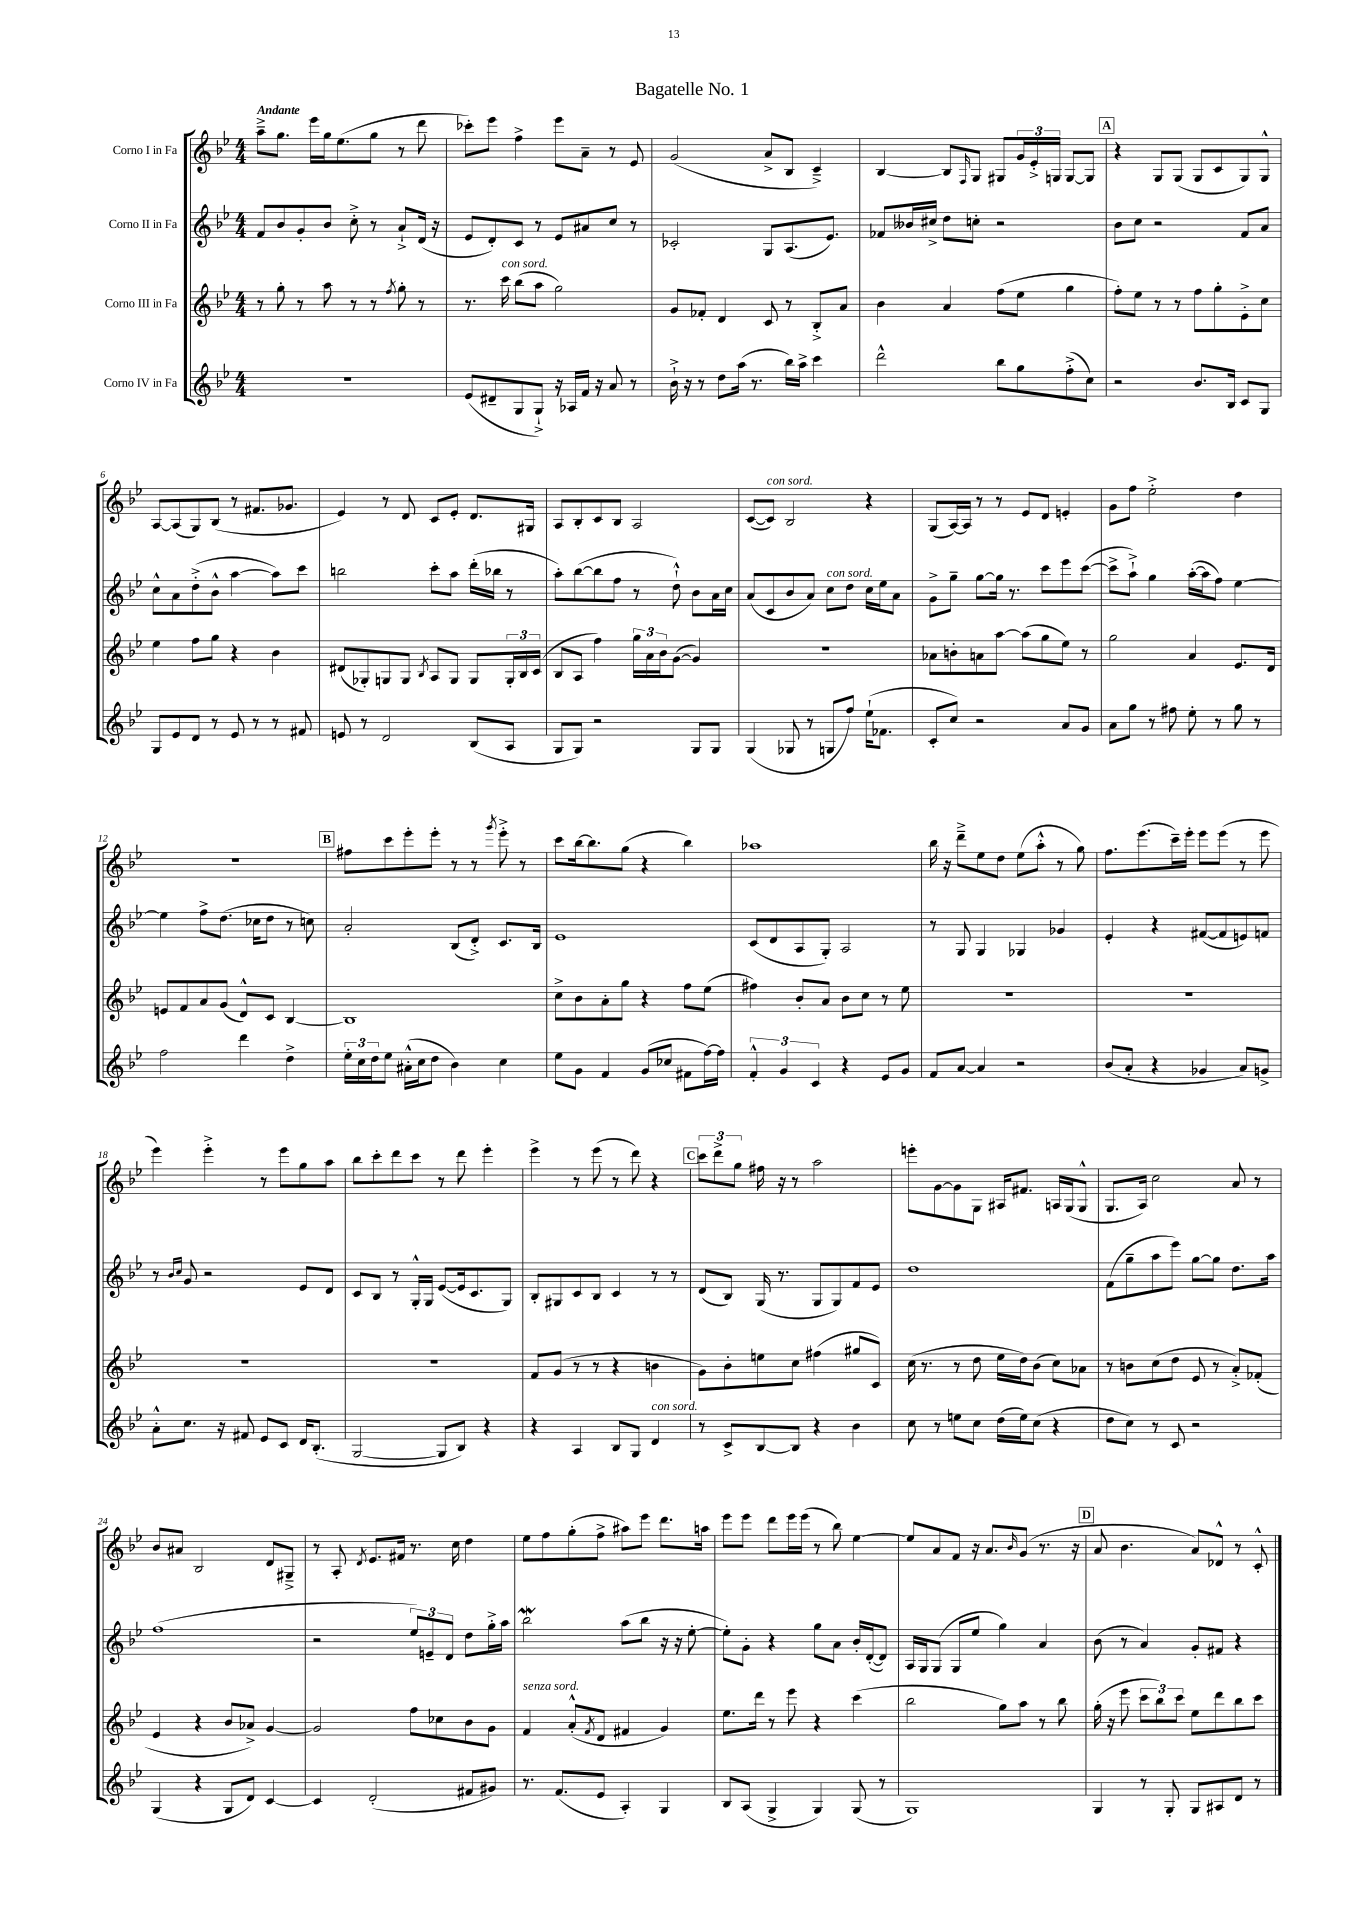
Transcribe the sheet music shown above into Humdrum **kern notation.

**kern	**kern	**kern	**kern
*staff4	*staff3	*staff2	*staff1
*clefG2	*clefG2	*clefG2	*clefG2
*k[b-e-]	*k[b-e-]	*k[b-e-]	*k[b-e-]
*M4/4	*M4/4	*M4/4	*M4/4
1r	8r	8f	8aa~^
.	8gg'	8b-	8.gg
.	8r	8g'	.
.	.	.	16eee-
.	8aa	8b-	16gg
.	.	.	(8.ee-
.	8r	8cc'^	.
.	8r	8r	8gg
.	8qff	.	.
.	8gg'	8a`^	8r
.	8r	(16d	8ddd
.	.	16r	.
=	=	=	=
(8e-	8.r	8e-	8ccc-')
8d#~	.	8d')	8eee-
.	16ccc	.	.
8G	(8bb-	8c	4ff^
8G`^)	8aa	8r	.
16r	2gg)	8e-	8eee-
16A-	.	.	.
16f	.	8a#	8a~
16r	.	.	.
8a	.	8cc	8r
8r	.	8r	8e-
=	=	=	=
16b-`^	8g	2c-'	(2g
16r	.	.	.
8r	8f-'	.	.
8dd	4d	.	.
(16aa	.	.	.
8.r	.	.	.
.	8c	8G	8a^
16bb-)	8r	(8.A	8B-
16aa^	.	.	.
4ccc	8B-'^	.	4c~^)
.	.	8.e-)	.
.	8a	.	.
=	=	=	=
2ddd^^	4b-	8f-	[4B-
.	.	16b--	.
.	.	16cc#^	.
.	4a	8dd	8B-]
.	.	.	16qqF
.	.	8cc'	8G
8bb-	(8ff	2r	8G#
8gg	8ee-	.	24g
.	.	.	24e-'^
.	.	.	24G
(8ff'^	4gg	.	[8G
8cc)	.	.	8G]
=	=	=	=
2r	8ff')	8b-	4r
.	8ee-	8cc	.
.	8r	2r	8G
.	8r	.	(8G
8.b-	8ff	.	8G
.	8gg'	.	8c
16B-	.	.	.
8c	8e-'^	8f	8G)
8G	8cc	8a	8G^^
=	=	=	=
8G	4ee-	8cc^^	[8A
8e-	.	8a	(8A]
8d	8ff	(8dd'^	8G)
8r	8gg	8b-^^	(8B-
8e-	4r	[4aa	8r
8r	.	.	8.f#
8r	4b-	8aa])	.
.	.	.	8.g-
8f#	.	8ccc	.
=	=	=	=
8e	(8d#	2bb	4e-)
8r	8G-')	.	.
2d	8G	.	8r
.	8G	.	8d
.	8qB-	.	.
.	8A	8ccc'	8c
.	8G	8aa	8e-'
(8B-	8G	(16ddd'	8.d
.	.	16bb-	.
8A	24G'	8r	.
.	24B-	.	.
.	.	.	16G#
.	(24c	.	.
=	=	=	=
8G	8B-	8aa')	8A
8G)	8A	([8bb-	8B-'
2r	4ff)	8bb-]	8c
.	.	8ff	8B-
.	24gg	8r	2A
.	24a	.	.
.	24b-	.	.
.	([8g	8dd`^^)	.
8G	4g])	8b-	.
8G	.	16a	.
.	.	16cc	.
=	=	=	=
(4G	1r	(8a	([8c
.	.	8c	8c])
8G-	.	8b-	2B-
8r	.	8a)	.
8G	.	8cc	.
8ff)	.	8dd	.
(16ee-`	.	16cc	4r
8.f-	.	16ee-	.
.	.	8a	.
=	=	=	=
8c'	8a-	8g^	(8G
8cc)	8b'	8gg~	[16A)
.	.	.	16A]
2r	8a	[8gg	8r
.	[8aa	16gg]	8r
.	.	8.r	.
.	(8aa]	.	8e-
.	8gg	8ccc	8d
8a	8ee-)	8eee-	4e'
8g	8r	([8ccc	.
=	=	=	=
8a	2gg	8ccc^]	8g
8gg	.	8aa`^)	8ff
8r	.	4gg	2ee-'^
8ff#	.	.	.
8ee-'	4a	([16aa'	.
.	.	16aa]	.
8r	.	8ff)	.
8gg	8.e-	[4ee-	4dd
8r	.	.	.
.	16d	.	.
=	=	=	=
2ff	8e	4ee-]	1r
.	8f	.	.
.	8a	8ff^	.
.	(8g	(8.dd	.
4ddd	8d^^)	.	.
.	.	16cc-	.
.	8c	8dd	.
4dd^	[4B-	8r	.
.	.	8cc)	.
=	=	=	=
24ee-'	1B-]	2a'	8ff#
24cc	.	.	.
24dd	.	.	.
8ee-	.	.	8ccc
(16a#'^^	.	.	8eee-'
16cc	.	.	.
8dd	.	.	8eee-'
4b-)	.	(8B-	8r
.	.	8d'^)	8r
.	.	.	8qggg
4cc	.	8.c	8eee-'^
.	.	.	8r
.	.	16B-	.
=	=	=	=
8ee-	8cc^	1e-	8ccc
8g	8b-	.	[16bb-
.	.	.	8.bb-]
4f	8a'	.	.
.	8gg	.	(8gg
(8g	4r	.	4r
8cc-	.	.	.
8f#	8ff	.	4bb-)
[16ff)	(8ee-	.	.
16ff]	.	.	.
=	=	=	=
6f'^^	4ff#)	(8c	1aa-
.	.	8d	.
6g	.	.	.
.	8b-'	8A	.
6c	.	.	.
.	8a	8G')	.
4r	8b-	2A	.
.	8cc	.	.
8e-	8r	.	.
8g	8ee-	.	.
=	=	=	=
8f	1r	8r	16bb-
.	.	.	16r
[8a	.	8G	8ddd~^
4a]	.	4G	8ee-
.	.	.	8dd
2r	.	4G-	(8ee-
.	.	.	8aa'^^
.	.	4g-	8r
.	.	.	8gg)
=	=	=	=
(8b-	1r	4e-'	8.ff
8a'	.	.	.
.	.	.	(8.eee-
4r	.	4r	.
.	.	.	16ccc~)
.	.	.	16eee-'
4g-	.	([8f#	8eee-
.	.	8f#]	(8eee-
8a)	.	8e)	8r
8g^	.	8f	8eee-
=	=	=	=
8a'^^	1r	8r	4eee-)
.	.	16qqb-	.
.	.	16qqcc	.
8.cc	.	8g	.
.	.	2r	4eee-'^
16r	.	.	.
8f#	.	.	.
8e-	.	.	8r
8c	.	.	8eee-
16d	.	8e-	8gg
(8.B-'	.	.	.
.	.	8d	8aa
=	=	=	=
[2G	1r	8c	8bb-
.	.	8B-	8ccc'
.	.	8r	8ddd
.	.	16G'^^	8ccc
.	.	16G	.
8G]	.	([8e-	8r
8B-)	.	16e-]	8ddd
.	.	8.c	.
4r	.	.	4eee-'
.	.	8G)	.
=	=	=	=
4r	8f	8B-'	4eee-^
.	(8g	8G#	.
4A	8r	8c	8r
.	8r	8B-	(8eee-
8B-	4r	4c	8r
8G	.	.	8ddd)
4d	4b	8r	4r
.	.	8r	.
=	=	=	=
8r	8g)	(8d	12ccc
.	.	.	12ddd^
8c^	8b-'	8B-)	.
.	.	.	12gg
[8B-	8ee	(16G	16ff#
.	.	8.r	16r
8B-]	8cc	.	8r
4r	(4ff#	8G	2aa
.	.	8G)	.
4b-	8gg#	8f	.
.	8c)	8e-	.
=	=	=	=
8cc	(16cc	1dd	8eee'
.	8.r	.	.
8r	.	.	[8g
8ee	8r	.	8g]
8cc	8dd	.	8G
(16dd	16ee-	.	16A#
16ee)	16dd)	.	8.f#
(8cc	(8b-	.	.
4r	8cc)	.	16A
.	.	.	(16G
.	8a-	.	8G^^
=	=	=	=
8dd	8r	(8f	8.G
8cc)	8b	8gg~	.
.	.	.	16A)
8r	(8cc	8aa	2cc
8c	8dd	8eee-)	.
2r	8e-	[8gg	.
.	8r	8gg]	.
.	8a'^)	8.dd	8a
.	(8f-'	.	8r
.	.	16aa	.
=	=	=	=
(4G	4e-	(1ff	8b-
.	.	.	8a#
4r	4r	.	2B-
8G	8b-	.	.
8d)	8a-^)	.	.
[4c	[4g	.	8d
.	.	.	8G#~^
=	=	=	=
4c]	2g]	2r	8r
.	.	.	8A'
.	.	.	8qd
(2d'	.	.	8.e-
.	.	.	16f#
.	8ff	12ee-)	8.r
.	.	12e~	.
.	8cc-	.	.
.	.	12d	.
.	.	.	16cc
8f#	8b-	8dd	4dd
8g#)	8g	16gg'^	.
.	.	16aa	.
=	=	=	=
8.r	4f	2bb-	8ee-
.	.	.	8ff
(8.f	.	.	.
.	(8a'^^	.	(8gg'
.	8qf	.	.
8e-	8d	.	8ff^
4A')	4f#	(8aa	8aa#)
.	.	8bb-	8eee-
4G	4g)	16r	8.ddd
.	.	16r	.
.	.	[8ee-'	.
.	.	.	16aa
=	=	=	=
8B-	8.ee-	8ee-'])	8eee-
(8A	.	8g'	8eee-
.	16ddd	.	.
4G^	8r	4r	8ddd
.	8eee-	.	16eee-
.	.	.	(16eee-
4G)	4r	8gg	8r
.	.	8a	8bb-)
(8G	(4ccc	16b-'	[4ee-
.	.	([16d'	.
8r	.	8d])	.
=	=	=	=
1G)	2bb-	16A	8ee-]
.	.	16G	.
.	.	(8G	8a
.	.	8G	8f
.	.	8ee-	16r
.	.	.	8.a
.	8gg)	4gg)	.
.	.	.	16qqb-
.	8aa	.	(8g
.	8r	4a	8.r
.	8bb-	.	.
.	.	.	16r
=	=	=	=
4G	(16gg'	(8b-	8a
.	16r	.	.
.	8eee-	8r	4.b-
8r	12ccc	4a)	.
.	12bb-)	.	.
8G'	.	.	.
.	12ccc	.	.
8G	8ee-	8g'	8a)
8A#	8ddd	8f#	8d-^^
8d	8bb-	4r	8r
8r	8ccc	.	8c'^^
==	==	==	==
*-	*-	*-	*-
